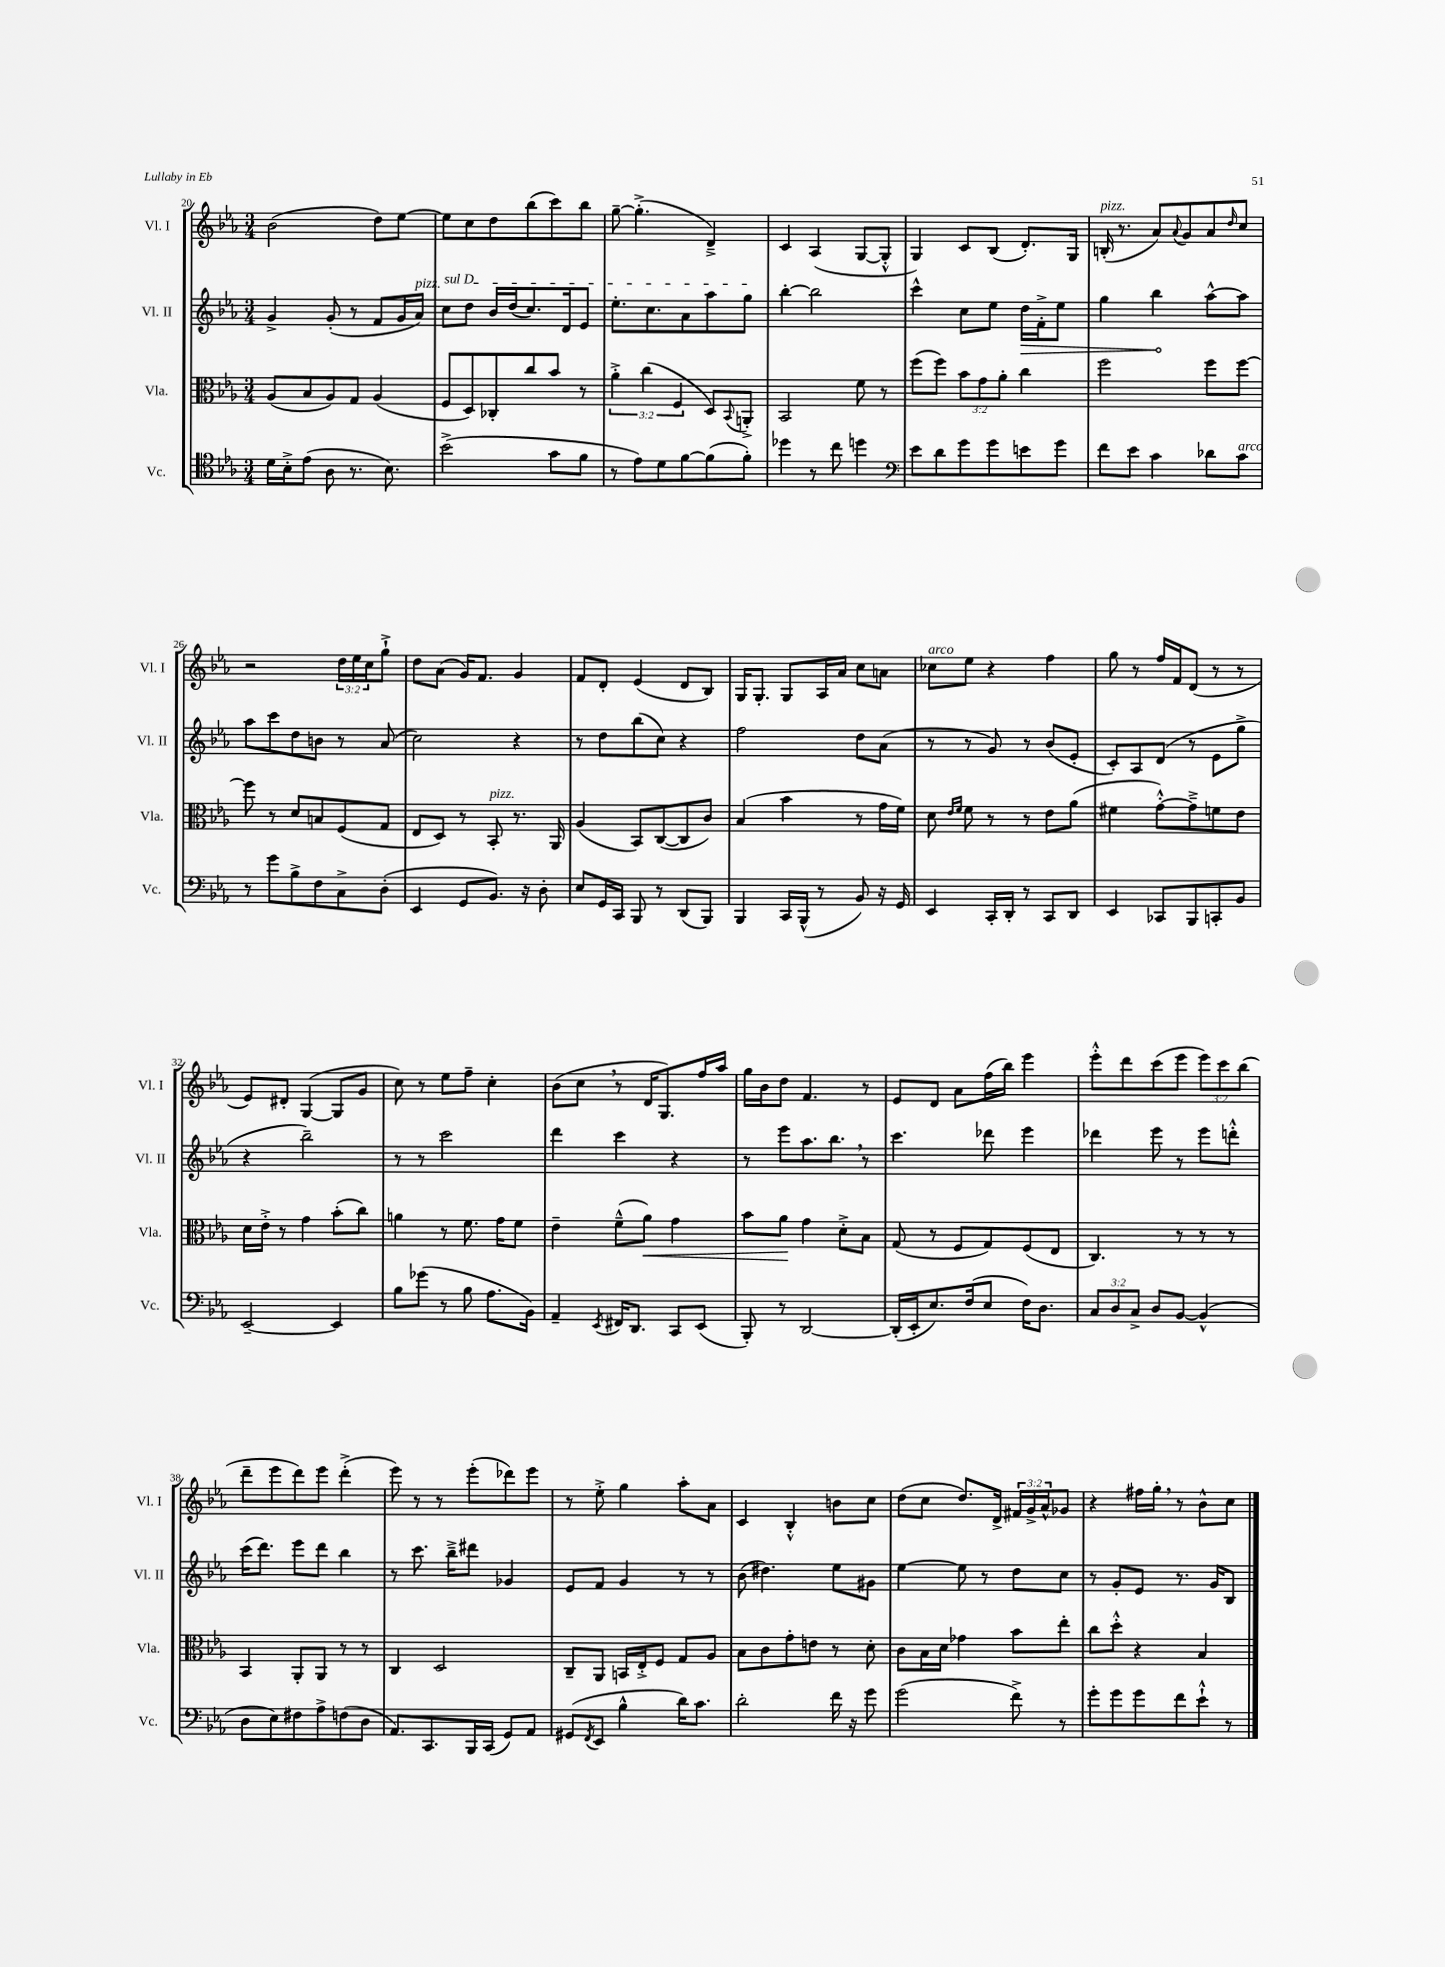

**kern	**kern	**dynam	**kern	**dynam	**kern
*part4	*part3	*part3	*part2	*part2	*part1
*staff4	*staff3	*staff3	*staff2	*staff2	*staff1
*I"Vc.	*I"Vla.	*	*I"Vl. II	*	*I"Vl. I
*I'Vc.	*I'Vla.	*	*I'Vl. II	*	*I'Vl. I
*clefC4	*clefC3	*	*clefG2	*	*clefG2
*k[b-e-a-]	*k[b-e-a-]	*	*k[b-e-a-]	*	*k[b-e-a-]
*M3/4	*M3/4	*	*M3/4	*	*M3/4
=20	=20	=20	=20	=20	=20
16d\LL	(8A-/L	.	4g^/	.	(2b-\
16B-'^\J	.	.	.	.	.
(8e-\J	8B-/	.	.	.	.
8A-\	8A-/)	.	(8g'/	.	.
8.r	8G/J	.	8r	.	.
.	(4A-/	.	8f/L	.	8dd\L)
8.B-\)	.	.	.	.	.
.	.	.	16g/L	.	[8ee-\J
!	!	!	!LO:TX:a:i:t=pizz.	!	!
.	.	.	16a-/JJ)	.	.
=21	=21	=21	=21	=21	=21
!	!	!	!LO:TX:a:i:t=sul D	!	!
(2b-^\	8F/L	.	8cc\L	.	8ee-\L]
.	8D/)	.	8dd\J	.	8cc\
.	8C-X'/	.	16b-/LL	.	8dd\
.	.	.	(16dd/J	.	.
.	8cc/	.	8.cc/)	.	(8bb-\
8g\L	8b-/J	.	.	.	8ccc\)
.	.	.	16d/k	.	.
8f\J	8r	.	8e-/J	.	8bb-\J
=22	=22	=22	=22	=22	=22
8r	6a-'^\	.	8.ee-'\L	.	[8gg~\
8e-\L)	.	.	.	.	(4.gg'^\]
.	(6cc\	.	.	.	.
.	.	.	8.cc\	.	.
8d\	.	.	.	.	.
.	6F/	.	.	.	.
[8f\	.	.	8a-\	.	.
(8f\]	8D/L)	.	8aa-\	.	4d~^/)
.	8qqBB-/	.	.	.	.
8f'\J)	8AAn'^/J	.	8gg\J	.	.
=23	=23	=23	=23	=23	=23
4dd-X\	2BB-/	.	[4bb-'\	.	4c/
8r	.	.	2bb-\]	.	(4A-/
8cc\	.	.	.	.	.
4ddn\	8f\	.	.	.	[8G/L
.	8r	.	.	.	8G'^^/J]
=24	=24	=24	=24	=24	=24
*clefF4	*	*	*	*	*
8e-\L	(8ff\L	.	4ccc^^\	.	4G/)
8d\	8ff\J)	.	.	.	.
8g\	12b-\L	.	8cc\L	.	8c/L
.	12g\	.	.	.	.
8g\	.	.	8ee-\J	.	(8B-/J
.	12a-'\J	.	.	.	.
!	!	!	!	!LO:HP:b	!
8en\	4cc\	.	16dd\LL	>	8.d'/L)
.	.	.	16f'^\J	.	.
8g\J	.	.	8ee-\J	.	.
.	.	.	.	.	16G/Jk
=25	=25	=25	=25	=25	=25
!	!	!	!	!	!LO:TX:a:i:t=pizz.
8f\L	2ff\	.	4gg\	.	(16Bn'/
.	.	.	.	.	8.r
8e-\J	.	.	.	.	.
4c\	.	.	4bb-\	.	8a-/L)
.	.	.	.	.	8qqa-/
.	.	.	.	.	8g/
8d-X\L	8ff\L	.	[8aa-^^\L	]	8a-/
.	.	.	.	.	16qqdd/
!LO:TX:a:i:t=arco	!	!	!	!	!
8c\J	[8ff\J	.	8aa-\J]	.	8cc/J
!!LO:LB:g=z
=26	=26	=26	=26	=26	=26
8r	8ff\]	.	8aa-\L	.	2r
8g\L	8r	.	8ccc\	.	.
8B-^\	8d/L	.	8dd\	.	.
8F\	8Bn/	.	8bn\J	.	.
8C^\	(8F/	.	8r	.	24dd\LL
.	.	.	.	.	24ee-\
.	.	.	.	.	24cc\J
(8D'\J	8G/J	.	(8a-/	.	8gg`^\J
=27	=27	=27	=27	=27	=27
4EE-/	8E-/L	.	2cc\)	.	8dd\L
.	8D/J)	.	.	.	(8a-\J
8GG/L	8r	.	.	.	16g/KL)
.	.	.	.	.	8.f/J
!	!LO:TX:a:i:t=pizz.	!	!	!	!
8.BB-/J)	8BB-'/	.	.	.	.
.	8.r	.	4r	.	4g/
16r	.	.	.	.	.
8D'\	.	.	.	.	.
.	16AA-/	.	.	.	.
=28	=28	=28	=28	=28	=28
8E-/L	(4A-/	.	8r	.	8f/L
16GG/L	.	.	8dd\L	.	8d'/J
16CC/JJ	.	.	.	.	.
8BBB-/	8BB-/L)	.	(8bb-\	.	(4e-/
8r	([8C/	.	8cc\J)	.	.
(8DD/L	8C/]	.	4r	.	8d/L
8BBB-/J)	8c/J)	.	.	.	8B-/J)
=29	=29	=29	=29	=29	=29
4BBB-/	(4B-/	.	2ff\	.	16G/KL
.	.	.	.	.	8.G'/J
16CC/LL	4b-\	.	.	.	8G/L
(16BBB-^^/JJ	.	.	.	.	.
8r	.	.	.	.	16A-/L
.	.	.	.	.	16a-/JJ
8BB-/)	8r	.	8dd\L	.	8cc\L
16r	16g\LL	.	(8a-\J	.	8an\J
16GG/	16f\JJ)	.	.	.	.
=30	=30	=30	=30	=30	=30
!	!	!	!	!	!LO:TX:a:i:t=arco
4EE-/	8d\	.	8r	.	8cc-X\L
.	16qqe-/LL	.	.	.	.
.	16qqf/JJ	.	.	.	.
.	8f\	.	8r	.	8ee-\J
16CC'/LL	8r	.	8g/)	.	4r
16DD'/JJ	.	.	.	.	.
8r	8r	.	8r	.	.
8CC/L	8e-\L	.	(8b-/L	.	4ff\
8DD/J	(8a-\J	.	8e-'/J	.	.
=31	=31	=31	=31	=31	=31
4EE-/	4f#X\	.	8c'/L)	.	8gg\
.	.	.	8A-/	.	8r
8CC-X/L	[8g'^^\L)	.	(8d/J	.	16ff/LL
.	.	.	.	.	16f/J
8BBB-/	8g~^\]	.	8r	.	(8d/J
8CCn'/	8fn\	.	8e-\L	.	8r
8BB-/J	8e-\J	.	8gg^\J	.	8r
!!LO:LB:g=z
=32	=32	=32	=32	=32	=32
[2EE-~/	16d\LL	.	4r	.	8e-/L)
.	16e-'^\JJ	.	.	.	.
.	8r	.	.	.	8d#X'/J
.	4g\	.	2bb-~\)	.	([4G/
4EE-/]	(8b-'\L	.	.	.	8G/L]
.	8cc\J)	.	.	.	8g/J
=33	=33	=33	=33	=33	=33
8B-\L	4an\	.	8r	.	8cc\)
(8g-X\J	.	.	8r	.	8r
8r	8r	.	2ccc\	.	8ee-\L
8B-\	8.f\	.	.	.	8ff~\J
8.A-\L	.	.	.	.	4cc'\
.	16g\KL	.	.	.	.
.	8f\J	.	.	.	.
16BB-\Jk)	.	.	.	.	.
=34	=34	=34	=34	=34	=34
4AA-~/	4e-~\	.	4ddd\	.	(8b-\L
.	.	.	.	.	8cc,\J
8qEE-/	.	.	.	.	.
16FF#X/KL	(8f~^^\L	.	4ccc\	.	8r
8.DD/J	.	.	.	.	.
!	!	!LO:HP:b	!	!	!
.	8a-\J)	<	.	.	16d/KL
.	.	.	.	.	8.G/)
8CC/L	4g\	.	4r	.	.
(8EE-/J	.	.	.	.	16ff/L
.	.	.	.	.	16aa-/JJ
=35	=35	=35	=35	=35	=35
8BBB-'/)	8b-\L	.	8r	.	16gg\LL
.	.	.	.	.	16b-\J
8r	8a-\J	.	8eee-\L	.	8dd\J
[2DD/	4g\	[	8.aa-\	.	4.f/
.	.	.	8.bb-,\J	.	.
.	8d'^\L	.	.	.	.
.	8B-\J	.	8r	.	8r
=36	=36	=36	=36	=36	=36
(16DD'/LL]	(8G/	.	4.ccc\	.	8e-/L
16EE-'/J	.	.	.	.	.
8.E-/)	8r	.	.	.	8d/J
.	8F/L	.	.	.	8a-\L
(16F/k	.	.	.	.	.
8E-/J	8G/)	.	8ddd-X\	.	(16ff\L
.	.	.	.	.	16bb-\JJ)
16F\KL)	(8F/	.	4eee-\	.	4eee-\
8.D\J	.	.	.	.	.
.	8E-/J	.	.	.	.
=37	=37	=37	=37	=37	=37
12C/L	4.C/)	.	4ddd-X\	.	8eee-'^^\L
12D/	.	.	.	.	.
.	.	.	.	.	8ddd\
12C^/J	.	.	.	.	.
8D/L	.	.	8eee-\	.	(8ccc\
[8BB-/J	8r	.	8r	.	8eee-\J
(4BB-^^/]	8r	.	8eee-\L	.	12eee-\L)
.	.	.	.	.	12ccc\
.	8r	.	8dddn'^^\J	.	.
.	.	.	.	.	(12bb-\J
!!LO:LB:g=z
=38	=38	=38	=38	=38	=38
8D\L	4BB-/	.	(16ccc\KL	.	8ddd~\L
.	.	.	8.ddd\J)	.	.
8E-\)	.	.	.	.	8eee-\
8F#X\	8AA-'/L	.	8eee-\L	.	8ddd\)
8A-^\	8AA-/J	.	8ddd\J	.	8eee-\J
(8Fn\	8r	.	4bb-\	.	(4ddd'^\
8D\J	8r	.	.	.	.
=39	=39	=39	=39	=39	=39
8.AA-/L)	4C/	.	8r	.	8eee-\)
.	.	.	8.ccc\	.	8r
8.CC/	.	.	.	.	.
.	2D/	.	.	.	8r
.	.	.	16bb-~^\KL	.	.
16BBB-/L	.	.	8ddd#X\J	.	(8eee-'\L
(16CC/JJ	.	.	.	.	.
8GG/L)	.	.	4g-X/	.	8ddd-X\)
8AA-/J	.	.	.	.	8eee-\J
=40	=40	=40	=40	=40	=40
(8GG#X/L	8C~/L	.	8e-/L	.	8r
8qFF/	.	.	.	.	.
8EE-/J	8AA-/J	.	8f/J	.	8ee-'^\
4B-^^\	16BBn/LL	.	4g/	.	4gg\
.	16E-'^/J	.	.	.	.
.	8F/J	.	.	.	.
16d\KL)	8G/L	.	8r	.	8aa-'\L
8.c\J	.	.	.	.	.
.	8A-/J	.	8r	.	8a-\J
=41	=41	=41	=41	=41	=41
2d'\	8B-\L	.	(8b-\	.	4c/
.	8c\	.	4.dd#X\)	.	.
.	8g'\	.	.	.	4B-'^^/
.	8en\J	.	.	.	.
16f\	8r	.	8ee-\L	.	8bn\L
16r	.	.	.	.	.
8g\	8d'\	.	8g#X\J	.	8cc\J
=42	=42	=42	=42	=42	=42
(2g\	8c\L	.	[4ee-\	.	(8dd\L
.	16B-\L	.	.	.	8cc\J
.	16d\JJ	.	.	.	.
.	4g-X\	.	8ee-\]	.	8.dd/L)
.	.	.	8r	.	.
.	.	.	.	.	16d^/Jk
8f^\)	8b-\L	.	8dd\L	.	24f#X/LL
.	.	.	.	.	24g^/
.	.	.	.	.	24a-^^/J
8r	8ee-'\J	.	8cc\J	.	8g-X/J
=43	=43	=43	=43	=43	=43
8g'\L	8cc\L	.	8r	.	4r
8g\	8dd'^^\J	.	8g'/L	.	.
8g\	4r	.	8e-/J	.	16ff#X\LL
.	.	.	.	.	16gg',\JJ
8f\	.	.	8.r	.	8r
8e-`^^\J	4B-/	.	.	.	8b-^^\L
.	.	.	16g/KL	.	.
8r	.	.	8B-/J	.	8cc\J
==	==	==	==	==	==
*-	*-	*-	*-	*-	*-
